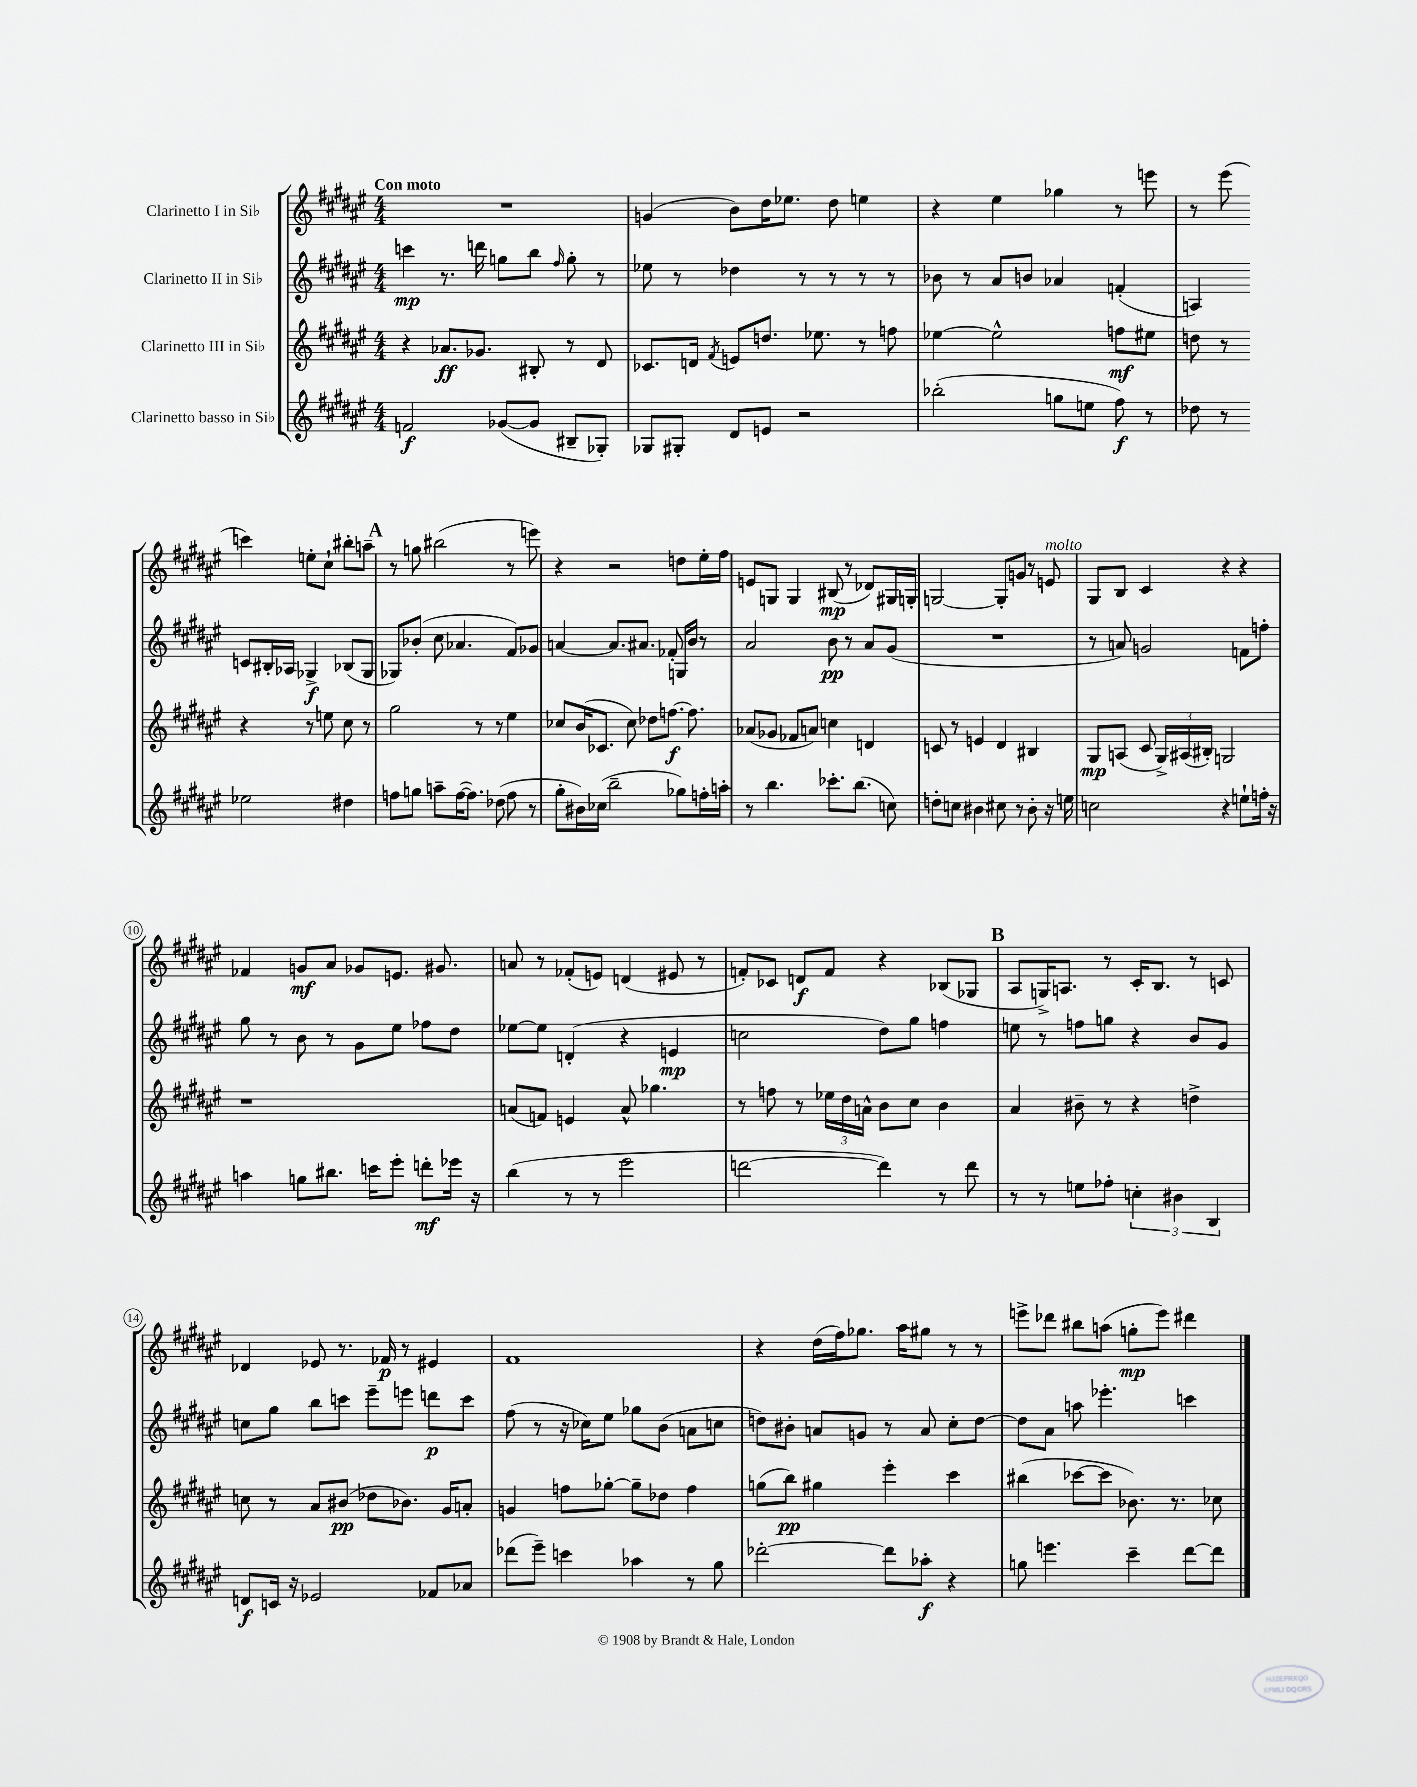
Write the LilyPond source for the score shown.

<<
\new StaffGroup <<
\new Staff = "s0" \with { instrumentName = "Clarinetto I in Sib" } {
    \clef treble \key fis \major \numericTimeSignature \time 4/4 \tempo "Con moto"
    \autoBeamOff R1 |
    g'4( b'8[) dis''16 ees''8.] dis''8 e''4 |
    r4 eis''4 ges''4 r8 e'''8 |
    r8 eis'''8( c'''4) e''8[-. cis''8]-! bis''8[-. a''8]-- |
    \mark \markup { \bold "A" } r8 g''8 bis''2( r8 e'''8) |
    r4 r2 d''8[ eis''16-. fis''16] |
    e'8[ g8] g4 bis8\mp( r8 des'8[) gis16 g16]-. |
    g2~ g8[-. g'8] r8 e'8^\markup { \italic "molto" } |
    gis8[ b8] cis'4 r4 r4 |
    fes'4 g'8[\mf ais'8] ges'8[ e'8.] gis'8. |
    a'8 r8 fes'8[-.( e'8]) d'4( eis'8 r8 |
    f'8[-.) ces'8] d'8[\f f'8] r4 bes8[( ges8] |
    \mark \markup { \bold "B" } ais8[ g16->) a8.] r8 cis'16[-. b8.] r8 c'8 |
    des'4 ees'8 r8. fes'16\p r8 eis'4 |
    fis'1 |
    r4 dis''16[( fis''16) ges''8.] ais''16[ gis''8] r8 r8 |
    e'''8[-> des'''8] bis''8[ a''8]( g''8[-.\mp e'''8]) dis'''4 \bar "|." |
}
\new Staff = "s1" \with { instrumentName = "Clarinetto II in Sib" } {
    \clef treble \key fis \major \numericTimeSignature \time 4/4
    \autoBeamOff c'''4\mp r8. d'''16 g''8[ b''8] \grace { fis''16 } g''8-. r8 |
    ees''8 r8 des''4 r8 r8 r8 r8 |
    bes'8 r8 ais'8[ b'8] aes'4 f'4-.( |
    a4) c'8[ bis16-. aes16] ges4->\f bes8[( ges8] |
    \mark \markup { \bold "A" } ges8[) bes'8]-.( cis''8 aes'4. fis'8[) ges'8] |
    a'4~ a'8.[ ais'8.] fes'8-. g16[ b'16] r8 |
    ais'2 b'8\pp r8 ais'8[ gis'8]( |
    R1 |
    r8 a'8) g'2 f'8[ f''8]-. |
    gis''8 r8 b'8 r8 gis'8[ eis''8] fes''8[ dis''8] |
    ees''8[~ ees''8] d'4-.( r4 e'4\mp |
    c''2 dis''8[) gis''8] f''4 |
    \mark \markup { \bold "B" } e''8 r8 f''8[ g''8] r4 b'8[ gis'8] |
    c''8[ gis''8] b''8[ c'''8] eis'''8[-- e'''8] d'''8[\p c'''8] |
    fis''8( r8 r16 ces''16[) eis''8] ges''8[ b'8]( a'8[ c''8] |
    d''8[) bis'8]-. a'8[ g'8] r8 a'8 cis''8[-. d''8]~ |
    d''8[ ais'8] a''8 ees'''4.-. c'''4 \bar "|." |
}
\new Staff = "s2" \with { instrumentName = "Clarinetto III in Sib" } {
    \clef treble \key fis \major \numericTimeSignature \time 4/4
    \autoBeamOff r4 aes'8.[\ff ges'8.] bis8-. r8 dis'8 |
    ces'8.[ d'16] \acciaccatura { fis'8 } e'8[ d''8.] ees''8. r8 f''8 |
    ees''4~ ees''2-^ f''8[\mf eis''8] |
    d''8 r8 r4 r8 e''8 cis''8 r8 |
    \mark \markup { \bold "A" } gis''2 r8 r8 eis''4 |
    ces''8[ b'16( ces'8.] ces''8) des''8[ f''8.]~\f f''8. |
    aes'8[( ges'8] fes'8[ a'8]) c''4 d'4 |
    c'8 r8 e'4 dis'4 bis4 |
    gis8[\mp a8]( cis'8 \tuplet 3/2 { gis16[->) ais16( bis16]-.) } g2 |
    r1 |
    a'8[( f'8]) e'4 a'8-^ ges''4. |
    r8 f''8 r8 \tuplet 3/2 { ees''16[ dis''16 a'16]-^ } b'8[ cis''8] b'4 |
    \mark \markup { \bold "B" } ais'4 bis'8-- r8 r4 d''4-> |
    c''8 r8 ais'8[ bis'8]\pp( des''8[ bes'8.]) gis'16[ a'8]-. |
    g'4 f''8[ ges''8]~-. ges''8[-- des''8] f''4 |
    g''8[( b''8]\pp) gis''4 eis'''4-. cis'''4 |
    bis''4( ces'''8[~ ces'''8] bes'8.) r8. ces''8 \bar "|." |
}
\new Staff = "s3" \with { instrumentName = "Clarinetto basso in Sib" } {
    \clef treble \key fis \major \numericTimeSignature \time 4/4
    \autoBeamOff f'2\f ges'8[~( ges'8] bis8[-- ges8]-.) |
    ges8[ gis8]-. dis'8[ e'8] r2 |
    bes''2-.( g''8[ e''8] fis''8\f) r8 |
    des''8 r8 ees''2 dis''4 |
    \mark \markup { \bold "A" } f''8[ g''8] a''8[-- f''16~( f''8.]) des''8( f''8 r8 |
    gis''8[-. bis'16) ces''16]( b''2-- ges''8[) f''16-. a''16]-. |
    r8 b''4. ces'''8.[-. b''8.]( c''8) |
    d''8[-. c''8] bis'4 cis''8 r8 bis'8-. r16 e''16 |
    c''2 r4 e''8[-! f''16]-. r16 |
    a''4 g''8[ bis''8.] c'''16[ eis'''8]-. d'''8[-.\mf ees'''16] r16 |
    b''4( r8 r8 eis'''2 |
    d'''2~ d'''4) r8 d'''8 |
    \mark \markup { \bold "B" } r8 r8 e''8[ fes''8]-. \tuplet 3/2 { c''4-. bis'4 b4 } |
    d'8[\f c'16] r16 ees'2 fes'8[ aes'8] |
    des'''8[( eis'''8]--) c'''4 aes''4 r8 gis''8 |
    des'''2~-. des'''8[ aes''8]-.\f r4 |
    g''8 e'''4. cis'''4-- dis'''8[~ dis'''8] \bar "|." |
}
>>
>>
\layout { \context { \Score \override BarNumber.stencil = #(make-stencil-circler 0.1 0.3 ly:text-interface::print) } }
